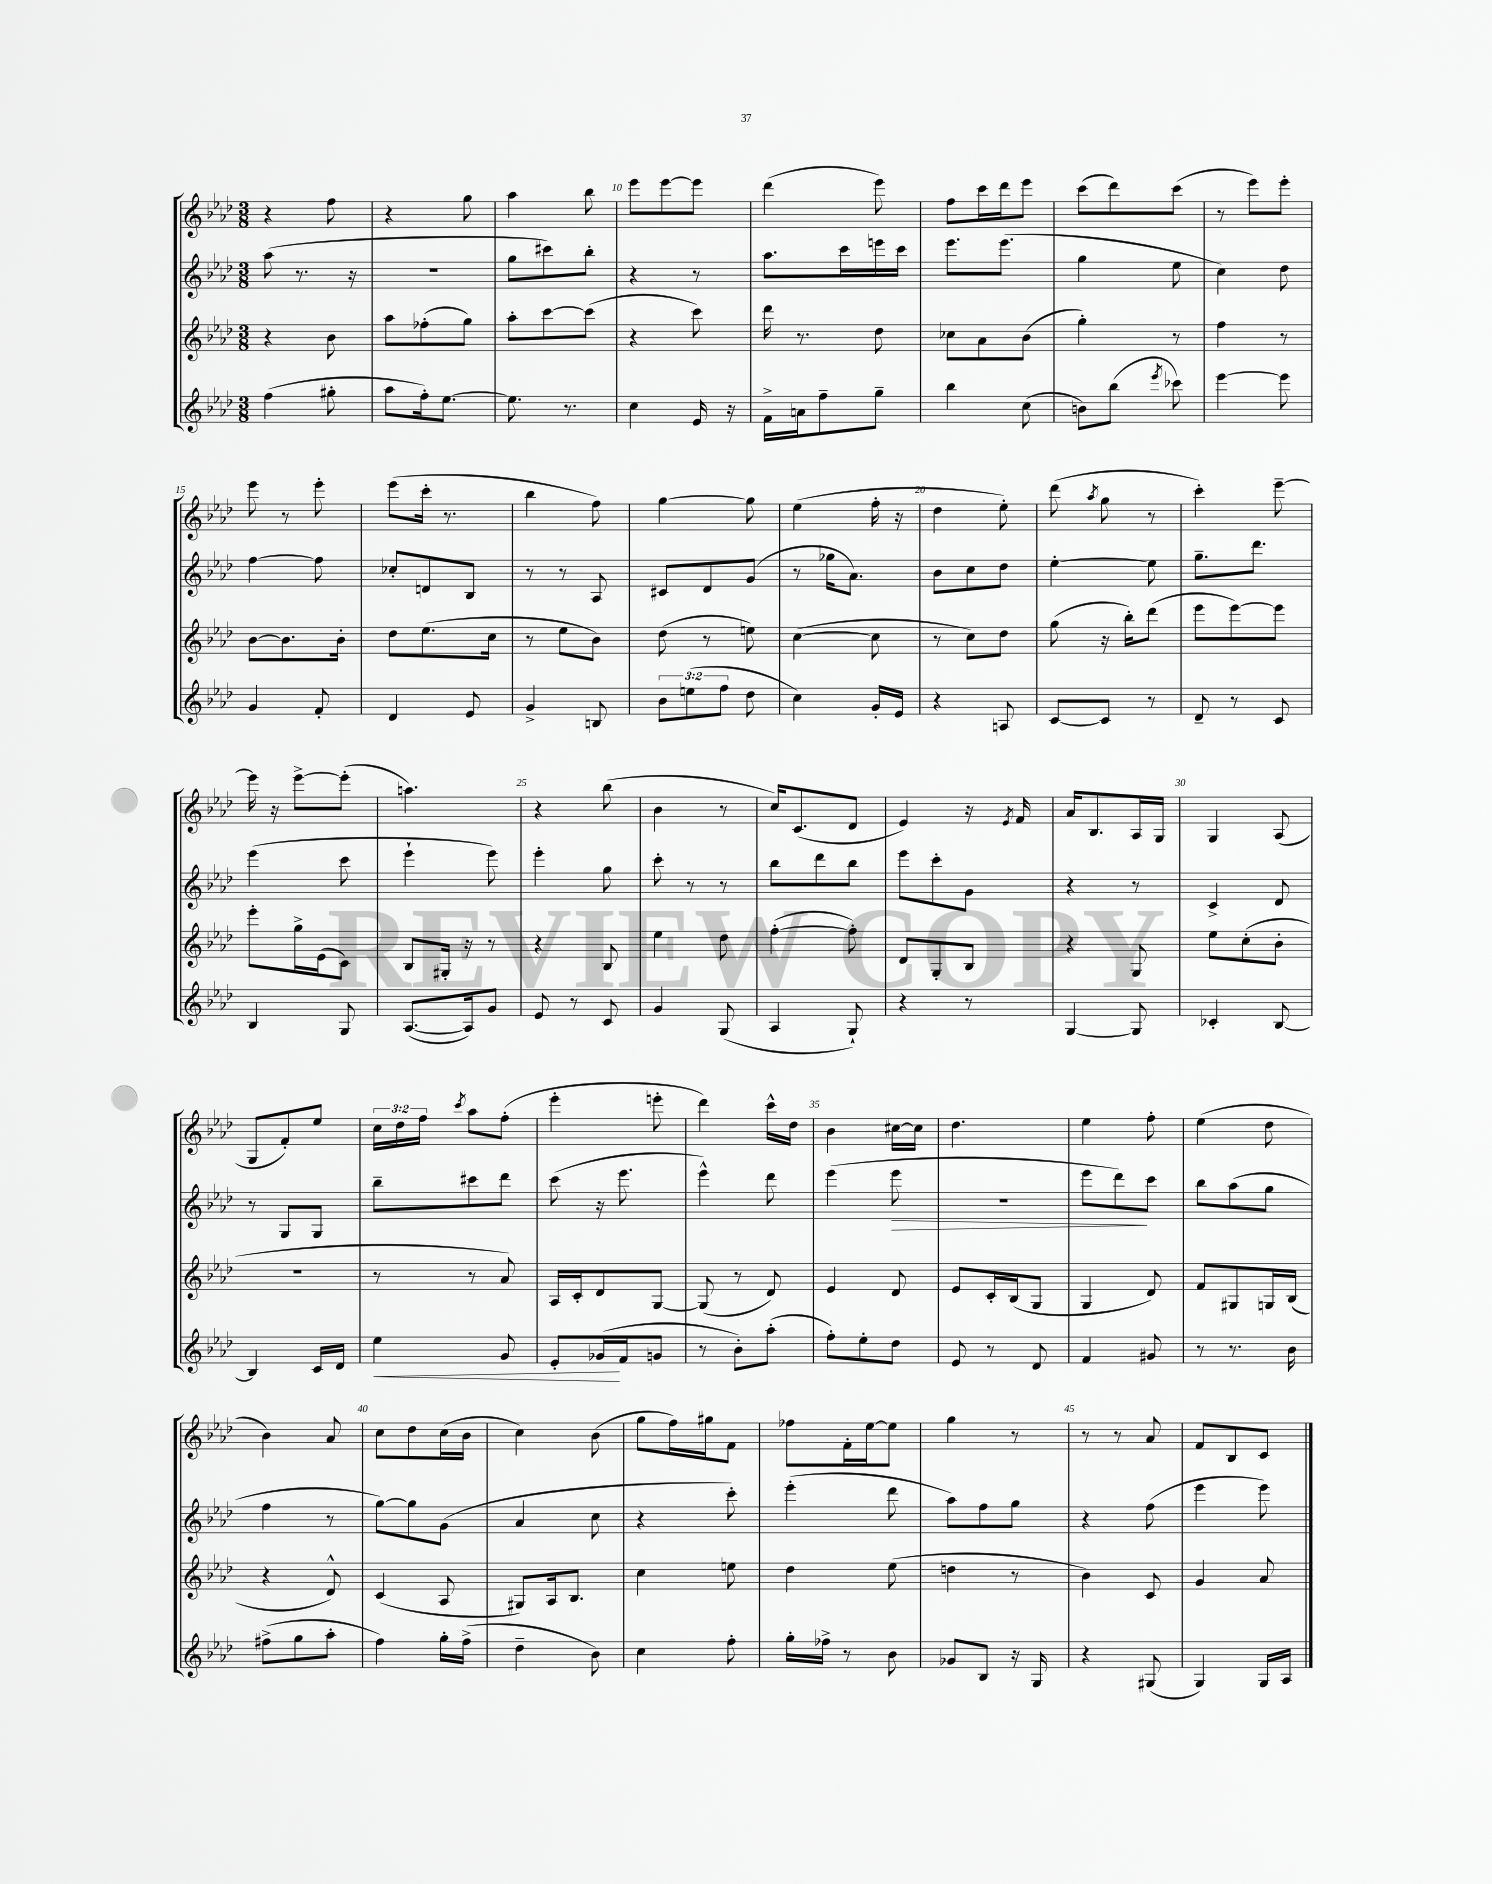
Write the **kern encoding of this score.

**kern	**kern	**kern	**kern
*staff4	*staff3	*staff2	*staff1
*clefG2	*clefG2	*clefG2	*clefG2
*k[b-e-a-d-]	*k[b-e-a-d-]	*k[b-e-a-d-]	*k[b-e-a-d-]
*M3/8	*M3/8	*M3/8	*M3/8
(4ff	4r	(8aa-	4r
.	.	8.r	.
8gg#'	8b-	.	8ff
.	.	16r	.
=	=	=	=
8aa-	8aa-	4.r	4r
16ff')	(8ff-'	.	.
[8.ee-	.	.	.
.	8gg)	.	8gg
=	=	=	=
8.ee-]	8aa-'	8gg	4aa-
.	[8ccc	8ccc#)	.
8.r	.	.	.
.	(8ccc]	8bb-'	8bb-
=	=	=	=
4cc	4r	4r	8eee-
.	.	.	[8eee-
16e-	8ccc)	8r	8eee-]
16r	.	.	.
=	=	=	=
16f^	16ddd-	8.aa-	(4ddd-
16a	8.r	.	.
8ff~	.	.	.
.	.	16ccc	.
8gg~	8dd-	16eee	8eee-)
.	.	16ccc	.
=	=	=	=
4bb-	8cc-	8.eee-	8ff
.	8a-	.	16ccc
.	.	(8.eee-	16ddd-
(8cc	(8b-	.	8eee-
=	=	=	=
8b)	4gg')	4gg	(8ccc
(8bb-	.	.	8ddd-)
8qeee-	.	.	.
8ccc-)	8r	8ee-	(8ccc
=	=	=	=
[4eee-	4ff	4cc)	8r
.	.	.	8eee-)
8eee-]	8r	8dd-	8eee-'
=	=	=	=
4g	[8b-	[4ff	8eee-
.	8.b-]	.	8r
8f'	.	8ff]	8eee-'
.	16b-'	.	.
=	=	=	=
4d-	8dd-	8cc-'	(8eee-
.	(8.ee-	8d	16ccc'
.	.	.	8.r
8e-	.	8B-	.
.	16cc	.	.
=	=	=	=
4g^	8r	8r	4bb-
.	8ee-	8r	.
8B	8b-)	8A-	8ff)
=	=	=	=
12b-	(8dd-	8c#	[4gg
(12ee	.	.	.
.	8r	8d-	.
12ff	.	.	.
8dd-	8ee)	(8g	8gg]
=	=	=	=
4cc)	([4cc	8r	(4ee-
.	.	16gg-	.
.	.	8.a-)	.
16g'	8cc]	.	16ff'
16e-	.	.	16r
=	=	=	=
4r	8r	8b-	4dd-
.	8cc)	8cc	.
8A	8dd-	8dd-	8ee-')
=	=	=	=
[8c	(8gg	[4ee-'	(8ddd-
.	.	.	8qaa-
8c]	16r	.	8gg
.	16bb-')	.	.
8r	(8ddd-	8ee-]	8r
=	=	=	=
8d-~	8eee-	8.gg~	4ccc')
8r	[8eee-)	.	.
.	.	8.ddd-	.
8c	8eee-]	.	[8eee-~
=	=	=	=
4B-	8eee-'	(4eee-	16eee-]
.	.	.	16r
.	16gg^	.	[8eee-^
.	(16e-	.	.
8G	8c)	8ccc	(8eee-']
=	=	=	=
([8.A-	8B-	4eee-`	4.aa)
.	16G#'	.	.
16A-])	16r	.	.
8g	8r	8eee-)	.
=	=	=	=
8e-	4r	4eee-'	4r
8r	.	.	.
8c	8B-	8gg	(8bb-
=	=	=	=
4g	4ee-	8ccc'	4b-
.	.	8r	.
(8G	8dd-	8r	8r
=	=	=	=
4A-	([4ff'	8bb-	16cc)
.	.	.	(8.c
.	.	8ddd-	.
8G`)	8ff'])	8bb-	8d-
=	=	=	=
4r	8d-	8eee-	4e-)
.	8G'	8ccc'	.
8r	8B-	8g	16r
.	.	.	8qe-
.	.	.	16f
=	=	=	=
[4G	4r	4r	16a-
.	.	.	8.B-
8G]	8G	8r	16A-
.	.	.	16G
=	=	=	=
4c-'	8ee-	4c^	4G
.	(8cc'	.	.
[8B-	8b-'	8d-	(8A-
=	=	=	=
4B-]	4.r	8r	8G
.	.	8G	8f')
16c	.	8G	8ee-
16d-	.	.	.
=	=	=	=
4ee-	8r	8bb-~	24cc
.	.	.	24dd-
.	.	.	24ff
.	.	.	8qccc
.	8r	8ccc#	8aa-
8g	8a-)	8ddd-	(8ff'
=	=	=	=
8e-'	16A-	(8ccc	4eee-'
.	16c'	.	.
(16g-	8d-	16r	.
16f	.	8.eee-	.
8g	[8G	.	8eee'
=	=	=	=
8r	(8G]	4eee-^^)	4ddd-)
8b-')	8r	.	.
(8aa-'	8d-)	8ddd-	16ccc^^
.	.	.	16dd-
=	=	=	=
8ff')	4e-	(4eee-	4b-
8ee-'	.	.	.
8dd-	8d-	8eee-	[16cc#
.	.	.	16cc#]
=	=	=	=
8e-	8e-	4.r	4.dd-
8r	16c'	.	.
.	(16B-	.	.
8d-	8G	.	.
=	=	=	=
4f	4G	8eee-	4ee-
.	.	8ddd-)	.
8g#	8d-)	8ccc	8ff'
=	=	=	=
8r	8f	8bb-	(4ee-
8.r	8G#	(8aa-	.
.	16G	8gg	8dd-
16b-	(16B-	.	.
=	=	=	=
(8ff#^	4r	4ff	4b-)
8gg	.	.	.
8aa-'	8d-^^)	8r	8a-
=	=	=	=
4ff)	(4c	[8gg)	8cc
.	.	8gg]	8dd-
16gg'	8A-	(8g	(16cc
(16ff^	.	.	16b-
=	=	=	=
4dd-~	8G#)	4a-	4cc)
.	16A-	.	.
.	8.B-	.	.
8b-)	.	8cc	(8b-
=	=	=	=
4cc	4cc	4r	8gg
.	.	.	16ff)
.	.	.	16gg#
8ff'	8ee	8ccc')	8f
=	=	=	=
16gg'	4dd-	(4eee-'	8ff-
16ff-^	.	.	.
8r	.	.	16f'
.	.	.	[16ee-
8b-	(8ee-	8ddd-	8ee-]
=	=	=	=
8g-	4dd	8aa-)	4gg
8B-	.	8ff	.
16r	8r	8gg	8r
16G	.	.	.
=	=	=	=
4r	4b-)	4r	8r
.	.	.	8r
(8G#	8c	(8ff	8a-
=	=	=	=
4G)	4g	4eee-	8f
.	.	.	8B-
16G	8a-	8eee-)	8c
16A-	.	.	.
==	==	==	==
*-	*-	*-	*-
